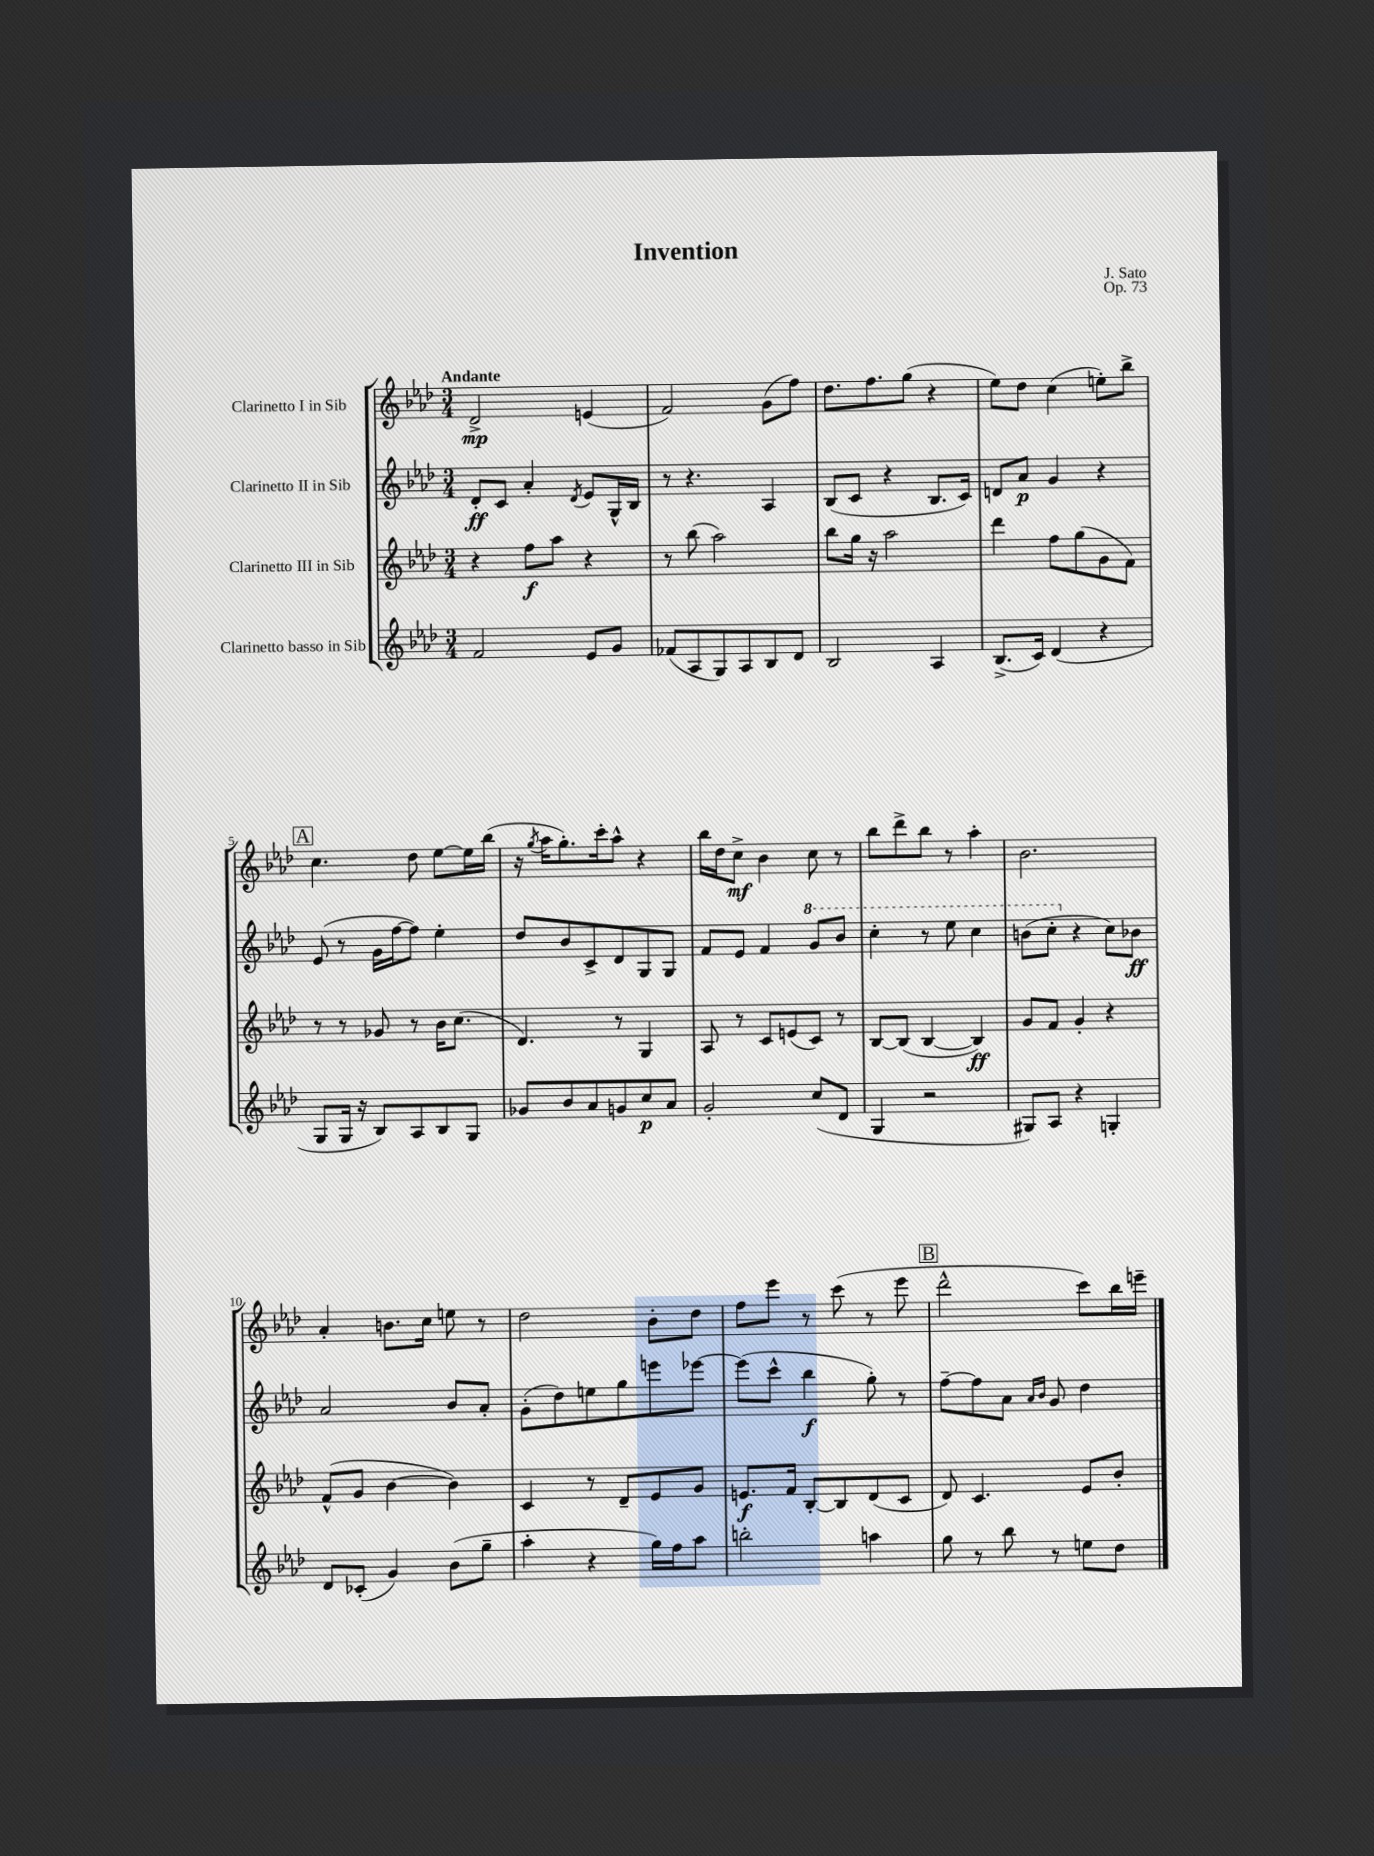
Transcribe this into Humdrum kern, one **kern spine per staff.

**kern	**kern	**kern	**kern
*staff4	*staff3	*staff2	*staff1
*clefG2	*clefG2	*clefG2	*clefG2
*k[b-e-a-d-]	*k[b-e-a-d-]	*k[b-e-a-d-]	*k[b-e-a-d-]
*M3/4	*M3/4	*M3/4	*M3/4
2f	4r	8d-'	2d-^
.	.	8c	.
.	8ff	4a-'	.
.	8aa-	.	.
.	.	8qd-	.
8e-	4r	8e-	(4e
8g	.	16G^^	.
.	.	16B-	.
=	=	=	=
(8f-	8r	8r	2f)
8A-	(8bb-	4.r	.
8G)	2aa-)	.	.
8A-	.	.	.
8B-	.	4A-	(8g
8d-	.	.	8ff)
=	=	=	=
2B-	8bb-	(8B-	8.dd-
.	16gg	8c	.
.	16r	.	8.ff
.	2aa-	4r	.
.	.	.	(8gg
4A-	.	8.B-	4r
.	.	16c)	.
=	=	=	=
(8.B-^	4ddd-	8d	8ee-)
.	.	8a-	8dd-
16c)	.	.	.
(4d-	8ff	4g	(4cc
.	(8gg	.	.
4r	8g	4r	8ee')
.	8f)	.	8bb-^
=	=	=	=
8G	8r	(8e-	4.cc
16G	8r	8r	.
16r	.	.	.
8B-)	8g-	16g	.
.	.	[16ff	.
8A-	8r	8ff])	8dd-
8B-	16b-	4ee-'	[8ee-
.	(8.cc	.	.
8G	.	.	16ee-]
.	.	.	(16bb-
=	=	=	=
8g-	4.d-)	8dd-	16r
.	.	.	8qgg
.	.	.	16aa-
8b-	.	8b-	8.gg')
8a-	.	8c^	.
.	.	.	16ccc'
8g	8r	8d-	8aa-^^
8cc	4G	8G	4r
8a-	.	8G	.
=	=	=	=
2g'	8A-	8f	16bb-
.	.	.	16dd-
.	8r	8e-	8cc^
.	8c	4f	4b-
.	(8e	.	.
(8cc	8c)	8gg	8cc
8d-	8r	8bb-	8r
=	=	=	=
4G	[8B-	4ccc'	8bb-
.	(8B-]	.	8ddd-^
2r	[4B-	8r	8bb-
.	.	8eee-	8r
.	4B-])	4ccc	4aa-'
=	=	=	=
8G#)	8g	(8bb	2.b-
8A-	8f	8ccc'	.
4r	4g'	4r	.
4G'	4r	8cc)	.
.	.	8b-	.
=	=	=	=
8d-	(8f^^	2a-	4a-'
(8c-'	8g	.	.
4g)	[4b-	.	8.b
.	.	.	16cc
(8b-	4b-])	8b-	8ee
8gg~	.	8a-'	8r
=	=	=	=
4aa-'	4c	(8g'	2dd-
.	.	8dd-)	.
4r	8r	8ee	.
.	8d-~	8gg	.
16gg)	8e-	8eee	8b-'
16ff	.	.	.
8aa-	8g	[8eee-	8dd-
=	=	=	=
2bb'	8.e	(8eee-]	8ff
.	.	8ccc^^	8eee-
.	16f	.	.
.	[8B-'	4bb-	8r
.	8B-]	.	(8ccc
4aa	(8d-	8gg')	8r
.	8c	8r	8eee-
=	=	=	=
8gg	8d-)	[8ff~	2ddd-^^
8r	4.c	8ff]	.
8bb-	.	8a-	.
.	.	16qqa-	.
.	.	16qqb-	.
8r	.	8g	.
8ee	8e-	4dd-	8ccc)
8dd-	8b-'	.	16bb-
.	.	.	16eee~
==	==	==	==
*-	*-	*-	*-
